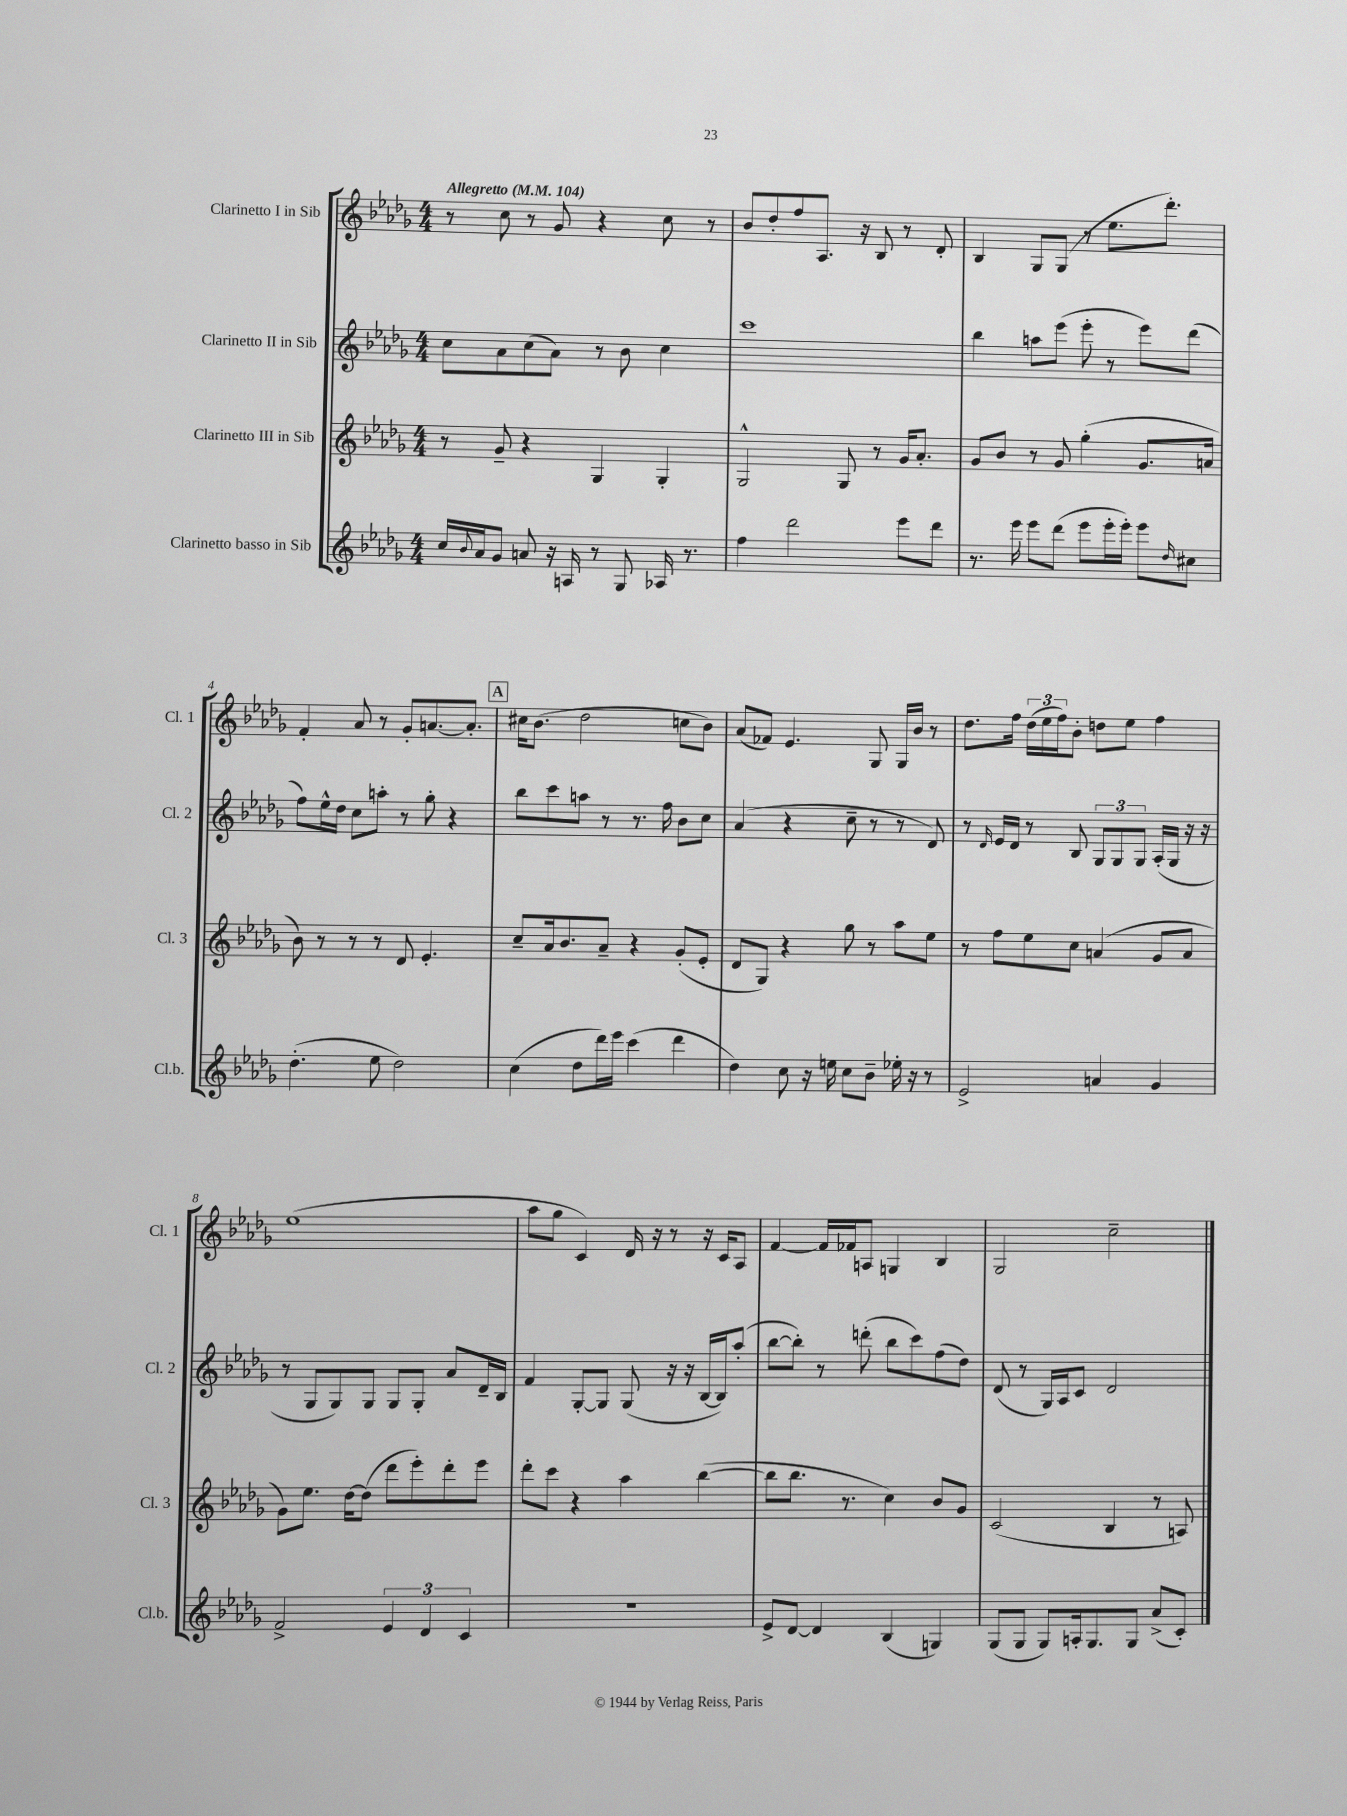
<<
\new StaffGroup <<
\new Staff = "s0" \with { instrumentName = "Clarinetto I in Sib" shortInstrumentName = "Cl. 1" } {
    \clef treble \key des \major \numericTimeSignature \time 4/4 \tempo "Allegretto" 4 = 104
    r8 c''8 r8 ges'8 r4 c''8 r8 |
    bes'8 des''8-. f''8 aes8. r16 bes8 r8 des'8-. |
    bes4 ges8 ges8( r8 ees''8. des'''8.-.) |
    f'4-. aes'8 r8 ges'8-. a'8.~ a'8.-. |
    \mark \markup { \box "A" } cis''16 bes'8.( des''2 c''8 bes'8) |
    aes'8( fes'8) ees'4. ges8 ges16 bes'16 r8 |
    des''8. f''16 \tuplet 3/2 { des''16( ees''16 f''16) } bes'8-. d''8 ees''8 f''4 |
    ees''1( |
    aes''8 ges''8 c'4) des'16 r16 r8 r16 c'16 aes8 |
    f'4~ f'16 fes'16 a8 g4 bes4 |
    ges2 c''2-- \bar "|." |
}
\new Staff = "s1" \with { instrumentName = "Clarinetto II in Sib" shortInstrumentName = "Cl. 2" } {
    \clef treble \key des \major \numericTimeSignature \time 4/4
    c''8 aes'8 c''8( aes'8) r8 bes'8 c''4 |
    c'''1 |
    bes''4 a''8 ees'''8( ees'''8-. r8 ees'''8) des'''8( |
    f''8) ees''16-^ des''16 c''8 a''8-. r8 ges''8-. r4 |
    \mark \markup { \box "A" } bes''8 c'''8 a''8 r8 r8. f''16 bes'8 c''8 |
    aes'4( r4 c''8-- r8 r8 des'8) |
    r8 \grace { des'16 } ees'16 des'16 r8 bes8 \tuplet 3/2 { ges8 ges8 ges8 } aes16-.( ges16 r16 r16 |
    r8 ges8 ges8) ges8 ges8 ges8-. aes'8 des'16-- bes16 |
    f'4 ges8~-. ges8 ges8( r16 r16 bes16~ bes16) aes''8-.( |
    bes''8~ bes''8-.) r8 d'''8-.( bes''8 c'''8) f''8( des''8) |
    des'8( r8 ges16) aes16 c'8 des'2 \bar "|." |
}
\new Staff = "s2" \with { instrumentName = "Clarinetto III in Sib" shortInstrumentName = "Cl. 3" } {
    \clef treble \key des \major \numericTimeSignature \time 4/4
    r8 ges'8-- r4 ges4 ges4-. |
    ges2-^ ges8 r8 ges'16 aes'8.-. |
    ges'8 bes'8 r8 ges'8 ges''4-.( ges'8. a'16 |
    bes'8) r8 r8 r8 des'8 ees'4.-. |
    \mark \markup { \box "A" } c''8-- aes'16 bes'8. aes'8-- r4 ges'8-.( ees'8-. |
    des'8 ges8) r4 ges''8 r8 aes''8 ees''8 |
    r8 f''8 ees''8 c''8 a'4( ges'8 a'8 |
    ges'8) ees''8. des''16~ des''8( des'''8 ees'''8-.) des'''8-. ees'''8 |
    des'''8-. c'''8 r4 aes''4 bes''4~( |
    bes''8 bes''8. r8. c''4) bes'8 ges'8 |
    c'2( bes4 r8 a8) \bar "|." |
}
\new Staff = "s3" \with { instrumentName = "Clarinetto basso in Sib" shortInstrumentName = "Cl.b." } {
    \clef treble \key des \major \numericTimeSignature \time 4/4
    c''16 \appoggiatura { bes'8 } aes'16 ges'8 a'8 r16 a16 r8 ges8 aes16 r8. |
    f''4 des'''2 ees'''8 des'''8 |
    r8. ees'''16 ees'''8 des'''8( ees'''8 ees'''16-. ees'''16-.) ees'''8 \grace { des''16 } cis''8 |
    des''4.-.( ees''8 des''2) |
    \mark \markup { \box "A" } c''4( des''8 des'''16) ees'''16 c'''4( des'''4 |
    des''4) c''8 r16 e''16 c''8 bes'8-- ees''16-. r16 r8 |
    ees'2-> a'4 ges'4 |
    f'2-> \tuplet 3/2 { ees'4 des'4 c'4 } |
    R1 |
    ees'8-> des'8~ des'4 bes4( g4) |
    ges8( ges8 ges8) a16-. ges8. ges8 aes'8->( c'8-.) \bar "|." |
}
>>
>>
